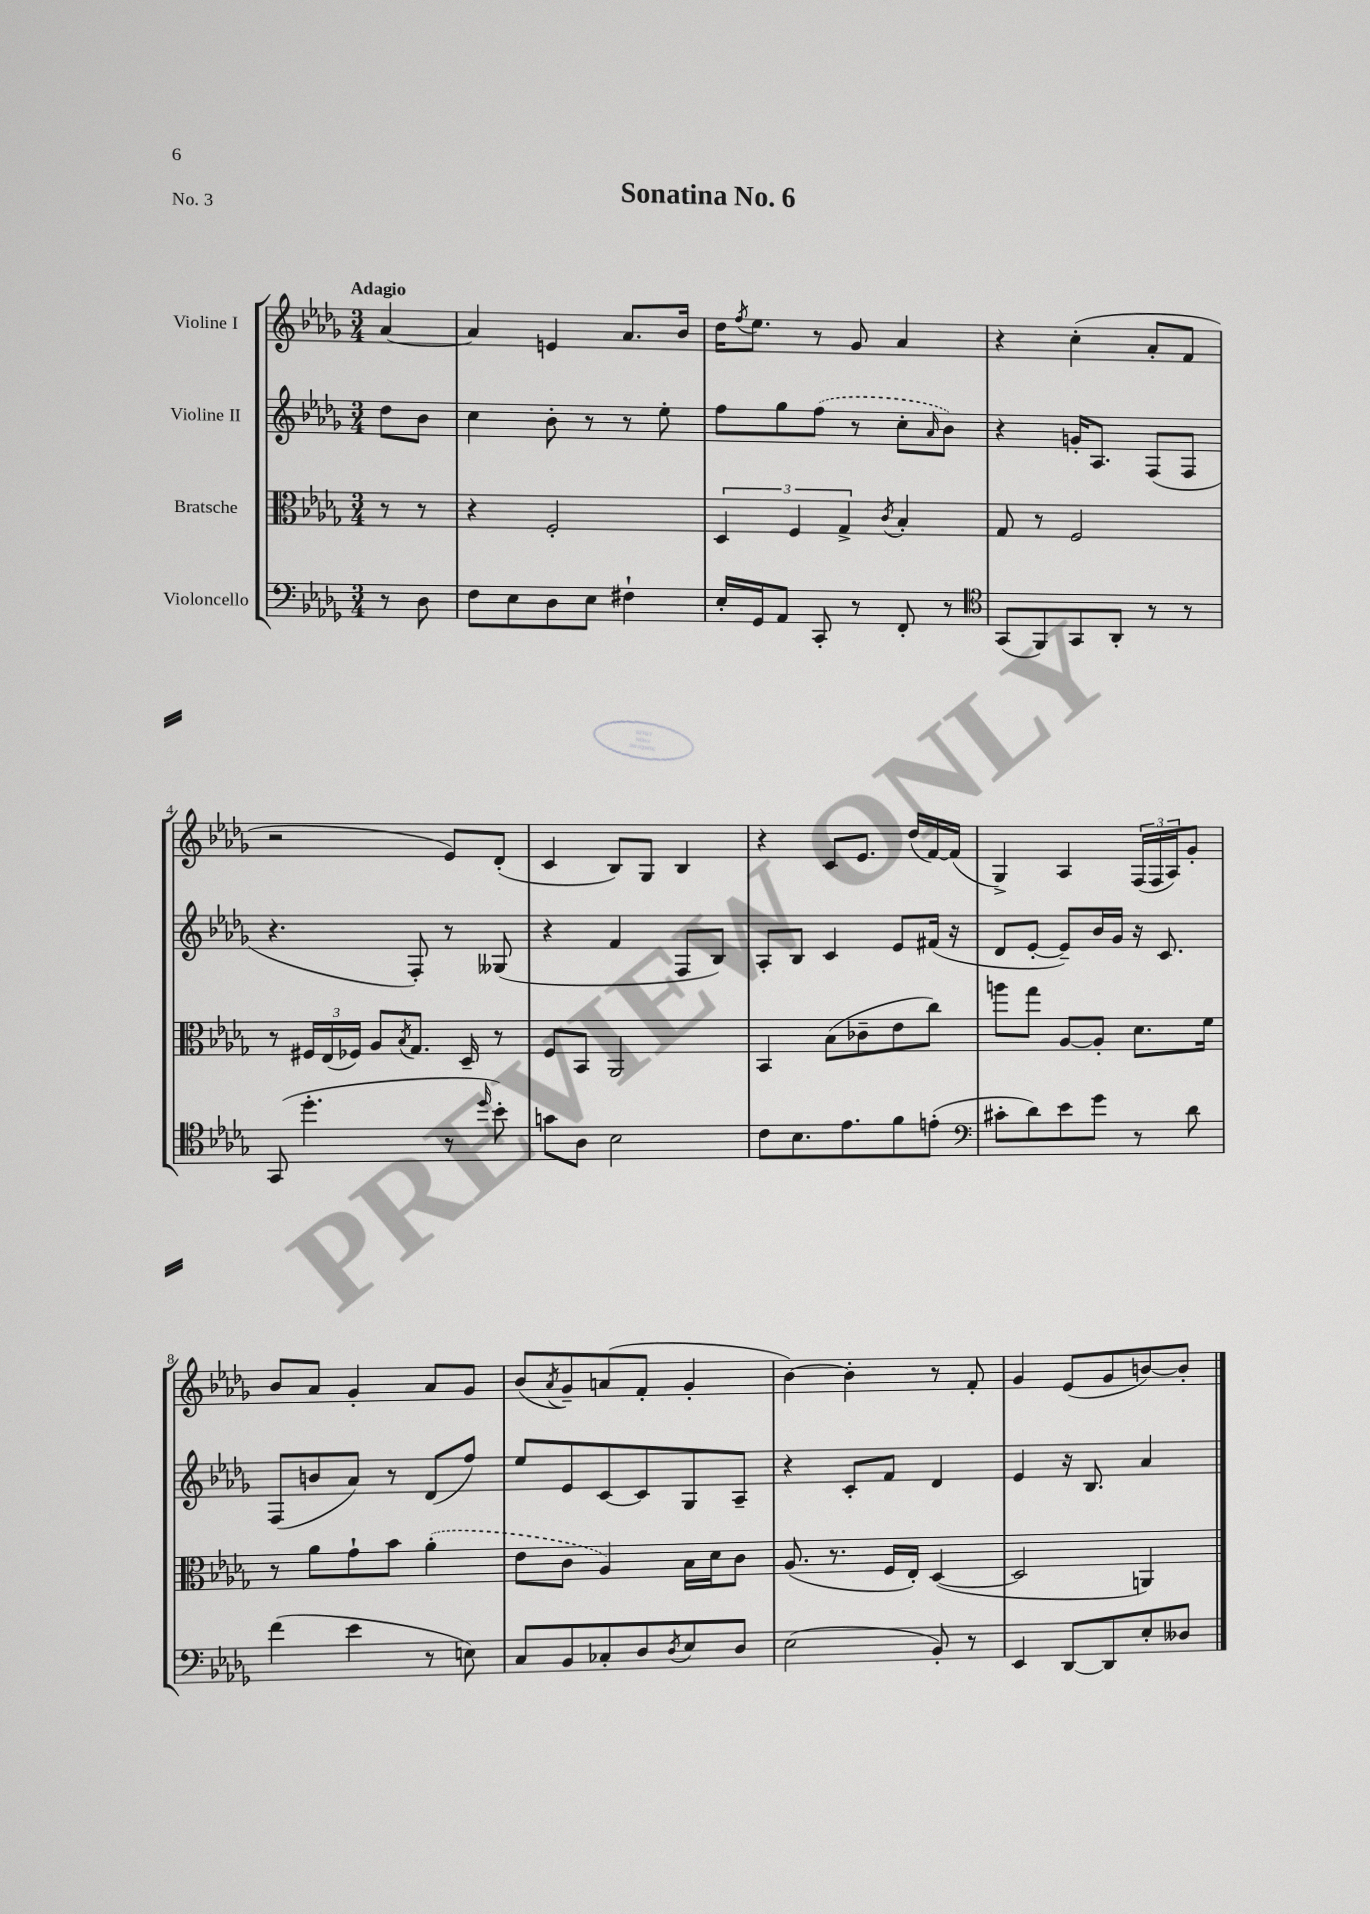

**kern	**kern	**kern	**kern
*staff4	*staff3	*staff2	*staff1
*clefF4	*clefC3	*clefG2	*clefG2
*k[b-e-a-d-g-]	*k[b-e-a-d-g-]	*k[b-e-a-d-g-]	*k[b-e-a-d-g-]
*M3/4	*M3/4	*M3/4	*M3/4
8r	8r	8dd-	[4a-
8D-	8r	8b-	.
=	=	=	=
8F	4r	4cc	4a-]
8E-	.	.	.
8D-	2F'	8b-'	4e
8E-	.	8r	.
4F#`	.	8r	8.a-
.	.	8ee-'	.
.	.	.	16b-
=	=	=	=
16E-'	6D-	8ff	16dd-
.	.	.	8qff
16GG-	.	.	8.ee-
8AA-	.	8gg-	.
.	6F	.	.
8CC'	.	(8ff	8r
.	6G-^	.	.
8r	.	8r	8g-
.	8qc	.	.
8FF'	4B-'	8cc'	4a-
.	.	16qqa-	.
8r	.	8b-)	.
=	=	=	=
*clefC4	*	*	*
(8GG-	8G-	4r	4r
8FF)	8r	.	.
8GG-	2F	16g'	(4cc'
.	.	8.A-	.
8AA-'	.	.	.
8r	.	(8F	8a-'
8r	.	8F	8f
=	=	=	=
(8GG-	8r	4.r	2r
4.dd-'	24F#	.	.
.	(24E-	.	.
.	24F-)	.	.
.	8A-	.	.
.	8qB-	.	.
.	8.G-	8F')	.
8r	.	8r	8e-)
.	16D-~	.	.
16qqdd-	.	.	.
8b-')	8r	(8G--	(8d-'
=	=	=	=
8g	8F	4r	4c
8A-	8BB-	.	.
2B-	2AA-	4f	8B-)
.	.	.	8G-
.	.	8F	4B-
.	.	8B-)	.
=	=	=	=
8c	4BB-	8A-'	4r
8.B-	.	8B-	.
.	(8B-	4c	8c
8.e-	.	.	.
.	8c-~	.	8.e-
8f	8e-	8e-	.
.	.	.	(16dd-
(8e'	8cc)	(16f#	[16f)
.	.	16r	(16f]
=	=	=	=
*clefF4	*	*	*
8c#'	8aa	8d-	4G-^)
8d-)	8gg-	[8e-'	.
8e-	[8A-	8e-~])	4A-
8g-	8A-']	16b-	.
.	.	16g-	.
8r	8.d-	16r	(24F
.	.	.	24F
.	.	8.c	.
.	.	.	24A-)
8d-	.	.	8g-'
.	16f	.	.
=	=	=	=
(4f	8r	(8F	8b-
.	8a-	8b	8a-
4e-	8g-`	8a-)	4g-'
.	8b-	8r	.
8r	(4a-'	(8d-	8a-
8E)	.	8ff)	8g-
=	=	=	=
8C	8e-	8ee-	(8b-
.	.	.	8qa-
8BB-	8c	8e-	8g-~)
8C-'	4A-)	[8c	(8a
8D-	.	8c]	8f'
8qD-	.	.	.
8E-	16B-	8G-	4g-'
.	16d-	.	.
8D-	8c	8A-~	.
=	=	=	=
(2E-	(8.A-	4r	[4b-)
.	8.r	.	.
.	.	8c'	4b-']
.	16F	8f	.
.	16E-')	.	.
8BB-')	([4D-	4d-	8r
8r	.	.	8f'
=	=	=	=
4EE-	2D-]	4e-	4g-
[8DD-	.	16r	(8e-
.	.	8.B-	.
8DD-]	.	.	8g-
8E-'	4AA)	4a-	[8b)
8D--	.	.	8b']
==	==	==	==
*-	*-	*-	*-
